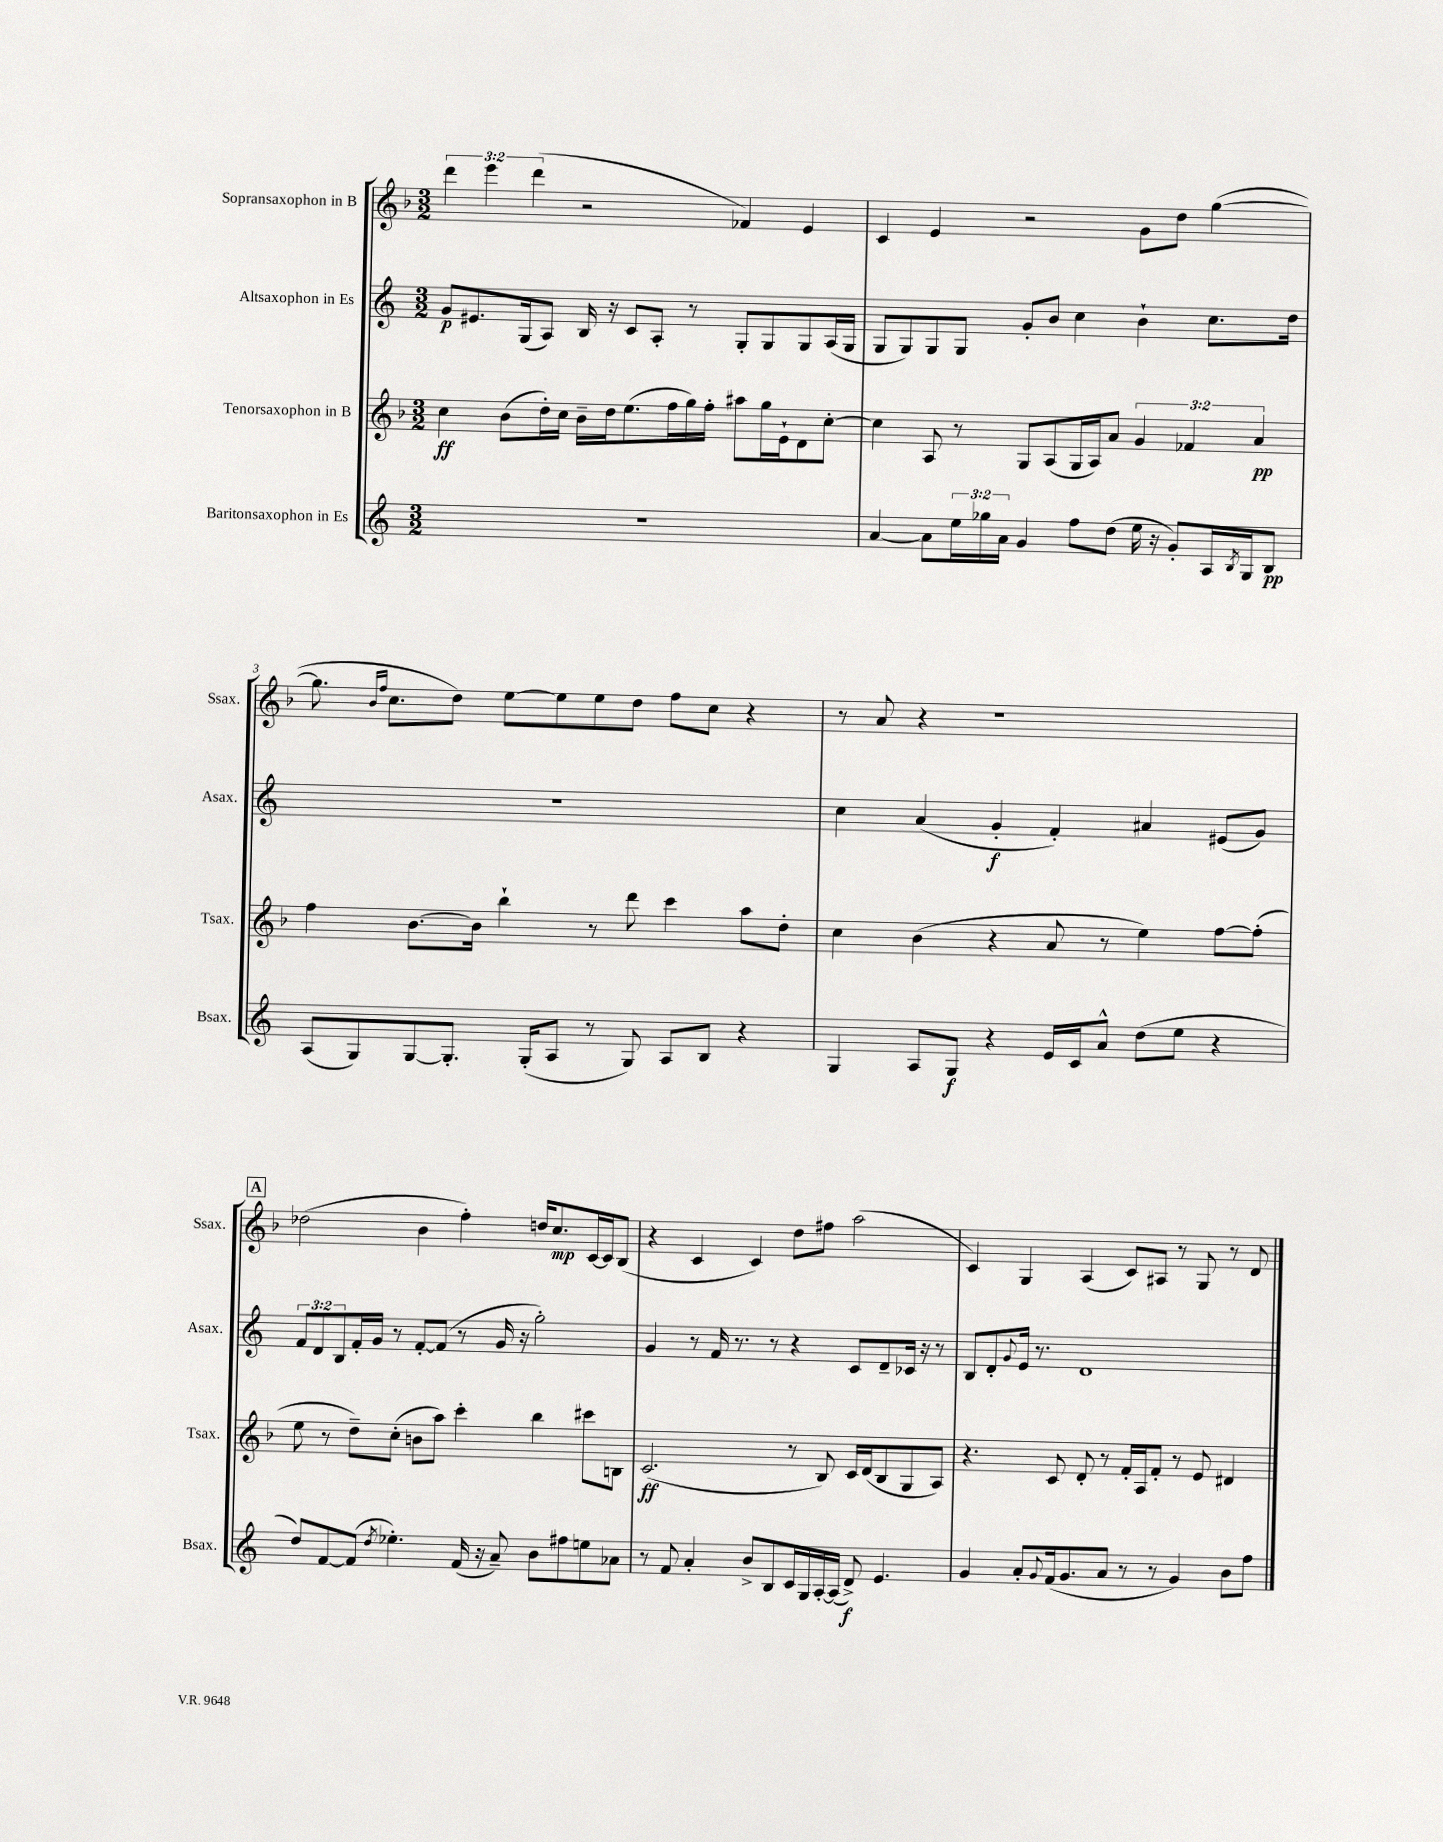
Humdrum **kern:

**kern	**dynam	**kern	**dynam	**kern	**dynam	**kern	**dynam
*part4	*part4	*part3	*part3	*part2	*part2	*part1	*part1
*staff4	*staff4	*staff3	*staff3	*staff2	*staff2	*staff1	*staff1
*I"Baritonsaxophon in Es	*	*I"Tenorsaxophon in B	*	*I"Altsaxophon in Es	*	*I"Sopransaxophon in B	*
*I'Bsax.	*	*I'Tsax.	*	*I'Asax.	*	*I'Ssax.	*
*clefG2	*	*clefG2	*	*clefG2	*	*clefG2	*
*k[]	*	*k[b-]	*	*k[]	*	*k[b-]	*
*M3/2	*	*M3/2	*	*M3/2	*	*M3/2	*
=1	=1	=1	=1	=1	=1	=1	=1
1.r	.	4cc\	ff	8g/L	p	6ddd\	.
.	.	.	.	8.e#X/	.	.	.
.	.	.	.	.	.	6eee\	.
.	.	(8b-\L	.	.	.	.	.
.	.	.	.	(16G/k	.	.	.
.	.	.	.	.	.	(6ddd\	.
.	.	16dd'\L)	.	8A/J)	.	.	.
.	.	16cc\JJ	.	.	.	.	.
.	.	16b-~\LL	.	16B/	.	2r	.
.	.	16dd\J	.	16r	.	.	.
.	.	(8.ee\	.	8c/L	.	.	.
.	.	.	.	8A'/J	.	.	.
.	.	16ff\L	.	.	.	.	.
.	.	16gg\)	.	8r	.	.	.
.	.	16ff'\JJ	.	.	.	.	.
.	.	8aa#X\L	.	8G'/L	.	4f-X/)	.
.	.	16gg\L	.	8G/	.	.	.
.	.	16e`\J	.	.	.	.	.
.	.	8d\	.	8G/	.	4e/	.
.	.	[8cc'\J	.	(16A/L	.	.	.
.	.	.	.	16G/JJ	.	.	.
=2	=2	=2	=2	=2	=2	=2	=2
[4a/	.	4cc\]	.	8G/L	.	4c/	.
.	.	.	.	8G/)	.	.	.
8a\L]	.	8A/	.	8G/	.	4e/	.
24ee\L	.	8r	.	8G/J	.	.	.
24gg-X\	.	.	.	.	.	.	.
24a\JJ	.	.	.	.	.	.	.
4g/	.	8G/L	.	8g'/L	.	2r	.
.	.	(8A/	.	8b/J	.	.	.
8ff\L	.	16G/L	.	4cc\	.	.	.
.	.	16A/J)	.	.	.	.	.
(8dd\J	.	8a/J	.	.	.	.	.
16ee\	.	6g/	.	4b`\	.	8g\L	.
16r	.	.	.	.	.	.	.
8g'/L)	.	.	.	.	.	8dd\J	.
.	.	6f-X/	.	.	.	.	.
16A/L	.	.	.	8.cc\L	.	([4gg\	.
8qB/	.	.	.	.	.	.	.
16G/J	.	.	.	.	.	.	.
.	.	6a/	pp	.	.	.	.
8B/J	pp	.	.	.	.	.	.
.	.	.	.	16dd\Jk	.	.	.
!!LO:LB:g=z
=3	=3	=3	=3	=3	=3	=3	=3
(8A/L	.	4ff\	.	1.r	.	8.gg\]	.
8G/)	.	.	.	.	.	.	.
.	.	.	.	.	.	16qqb-/LL	.
.	.	.	.	.	.	16qqff/JJ	.
.	.	.	.	.	.	8.cc\L	.
[8G/	.	[8.b-\L	.	.	.	.	.
8.G'/J]	.	.	.	.	.	8dd\J)	.
.	.	16b-\Jk]	.	.	.	.	.
.	.	4bb-`\	.	.	.	[8ee\L	.
(16G'/KL	.	.	.	.	.	.	.
8A/J	.	.	.	.	.	8ee\]	.
8r	.	8r	.	.	.	8ee\	.
8G/)	.	8ddd\	.	.	.	8dd\J	.
8A/L	.	4ccc\	.	.	.	8ff\L	.
8B/J	.	.	.	.	.	8cc\J	.
4r	.	8aa\L	.	.	.	4r	.
.	.	8dd'\J	.	.	.	.	.
=4	=4	=4	=4	=4	=4	=4	=4
4G/	.	4cc\	.	4cc\	.	8r	.
.	.	.	.	.	.	8a/	.
8A/L	.	(4b-\	.	(4a/	.	4r	.
8G/J	f	.	.	.	.	.	.
4r	.	4r	.	4g'/	f	1r	.
16e/LL	.	8a/	.	4f'/)	.	.	.
16c/J	.	.	.	.	.	.	.
8a^^/J	.	8r	.	.	.	.	.
(8dd\L	.	4ee\)	.	4a#X/	.	.	.
8ee\J	.	.	.	.	.	.	.
4r	.	[8ff\L	.	(8e#X/L	.	.	.
.	.	(8ff'\J]	.	8g/J)	.	.	.
!!LO:LB:g=z
!!LO:REH:place=s1:t=A
=5	=5	=5	=5	=5	=5	=5	=5
8dd/L)	.	8ee\	.	12f/L	.	(2dd-X\	.
.	.	.	.	12d/	.	.	.
[8f/	.	8r	.	.	.	.	.
.	.	.	.	12B/	.	.	.
(8f/J]	.	8dd~\L)	.	16f'/L	.	.	.
.	.	.	.	16g/JJ	.	.	.
8qdd/	.	.	.	.	.	.	.
4.ee-X'\)	.	(8cc'\J	.	8r	.	.	.
.	.	8bn\L	.	[8f'/L	.	4b-\	.
.	.	8aa\J)	.	(8f/J]	.	.	.
(16f/	.	4ccc'\	.	8r	.	4ff'\)	.
16r	.	.	.	.	.	.	.
8a~/)	.	.	.	16g/	.	.	.
.	.	.	.	16r	.	.	.
8b\L	.	4bb-\	.	2gg'\)	.	16ddn/KL	.
.	.	.	.	.	.	8.cc/	mp
8ff#X\	.	.	.	.	.	.	.
8een\	.	8ccc#X\L	.	.	.	[16c/L	.
.	.	.	.	.	.	16c/J]	.
8a-X\J	.	8Bn\J	.	.	.	(8B-/J	.
=6	=6	=6	=6	=6	=6	=6	=6
8r	.	(2.c/	ff	4g/	.	4r	.
8f/	.	.	.	.	.	.	.
4a'/	.	.	.	8r	.	4c/	.
.	.	.	.	16f/	.	.	.
.	.	.	.	8.r	.	.	.
8b^/L	.	.	.	.	.	4c/)	.
8B/	.	.	.	8r	.	.	.
16c/L	.	8r	.	4r	.	8dd\L	.
16G/	.	.	.	.	.	.	.
[16A'/	.	8B-/)	.	.	.	8ff#X\J	.
(16A/JJ]	.	.	.	.	.	.	.
8d^/)	f	16c/LL	.	8c/L	.	(2aa\	.
.	.	(16d/J	.	.	.	.	.
4.e/	.	8B-/	.	8d~/	.	.	.
.	.	8G/	.	16c-X/Jk	.	.	.
.	.	.	.	16r	.	.	.
.	.	8A/J)	.	8r	.	.	.
=7	=7	=7	=7	=7	=7	=7	=7
4g/	.	4.r	.	8B/L	.	4c/)	.
.	.	.	.	8d'/	.	.	.
.	.	.	.	8qqg/	.	.	.
8a'/L	.	.	.	16e/Jk	.	4G/	.
.	.	.	.	8.r	.	.	.
8qqg/	.	.	.	.	.	.	.
(16f/k	.	8c/	.	.	.	.	.
8.g/	.	.	.	.	.	.	.
.	.	8d'/	.	1d	.	(4A/	.
8a/J	.	8r	.	.	.	.	.
8r	.	16f'/LL	.	.	.	8c/L)	.
.	.	16A/J	.	.	.	.	.
8r	.	8f'/J	.	.	.	8A#X/J	.
4g/)	.	8r	.	.	.	8r	.
.	.	8e/	.	.	.	8G/	.
8b\L	.	4d#X/	.	.	.	8r	.
8ff\J	.	.	.	.	.	8d/	.
==	==	==	==	==	==	==	==
*-	*-	*-	*-	*-	*-	*-	*-
